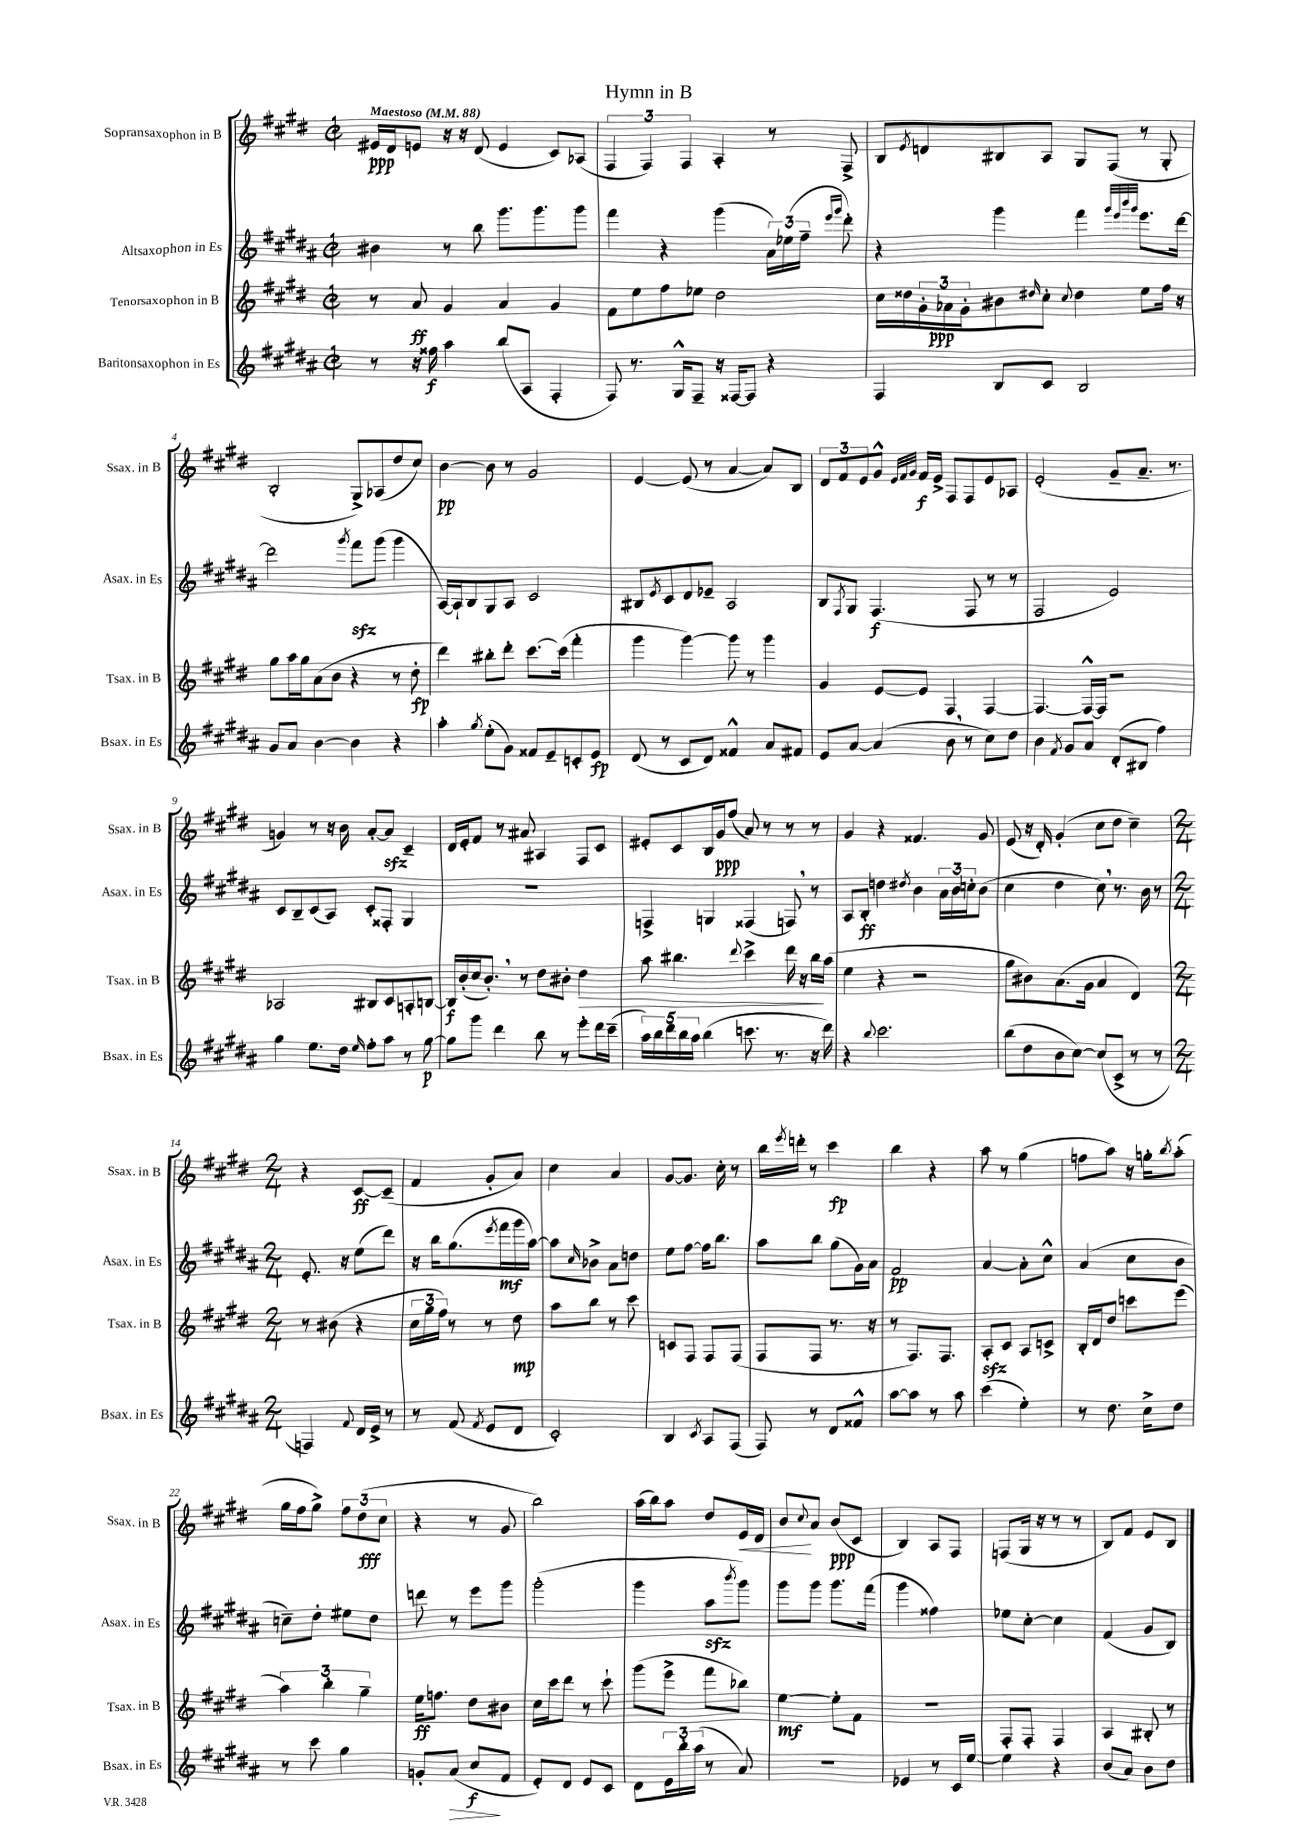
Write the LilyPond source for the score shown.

\header { title = "Hymn in B" }
<<
\new StaffGroup <<
\new Staff = "s0" \with { instrumentName = "Sopransaxophon in B" shortInstrumentName = "Ssax. in B" } {
    \clef treble \key e \major \defaultTimeSignature \time 2/2 \tempo "Maestoso" 4 = 88
    eis'16\ppp dis'16 e'8 r16 r16 dis'8( e'4 cis'8) aes8( |
    \tuplet 3/2 { fis4 fis4) fis4 } a4-. r8 fis8-> |
    b8 \acciaccatura { e'8 } d'8 bis8 a8 gis8 fis8( r8 gis8-. |
    b2-. gis8->) aes8( dis''8 cis''8) |
    b'4~\pp b'8 r8 gis'2 |
    e'4~ e'8( r8 a'4~ a'8) b8 |
    \tuplet 3/2 { dis'8 fis'8 e'8 } gis'8-^ \grace { e'32 fis'32 gis'32 } fis'16\f e'16-> fis8 fis8 e'8 aes8 |
    e'2-.( gis'8-- a'8.-- r8. |
    g'4) r8 r16 b'16 a'8~-. a'8\sfz cis'4-- |
    dis'16 e'16-. fis'8 r8 ais'8 ais4 fis8 cis'8 |
    eis'8-. cis'8 b16 gis'16\ppp fis''8( a'8) r8 r8 r8 |
    gis'4 r4 fisis'4. gis'8 |
    e'8( r16 dis'16-.) gis'4-.( cis''8 dis''8 cis''4--) |
    \numericTimeSignature \time 2/4 r4 cis'8~\ff cis'8--( |
    fis'4 gis'8-. a'8) |
    cis''4 a'4 |
    gis'8~ gis'8. cis''16-. r8 |
    b''16 \acciaccatura { e'''8 } d'''16-. r8 cis'''4\fp |
    b''4 r4 |
    a''8 r8 gis''4( |
    f''8 a''8) r16 g''16-. \acciaccatura { b''8 } a''8-.( |
    gis''16 fis''16 gis''8->) \tuplet 3/2 { fis''8 dis''8\fff( cis''8 } |
    r4 r8 gis'8 |
    b''2) |
    a''16( b''16) a''8 dis''8 e'16\< dis'16 |
    b'8\! \appoggiatura { cis''8 } a'8 b'8\ppp( cis'8 |
    b4) a8 fis8 |
    f8( gis16 r16 r8 r8 |
    b8) fis'8 e'8 b8 \bar "|." |
}
\new Staff = "s1" \with { instrumentName = "Altsaxophon in Es" shortInstrumentName = "Asax. in Es" } {
    \clef treble \key b \major \defaultTimeSignature \time 2/2
    bis'4 r8 b''8 gis'''8. gis'''8. gis'''8 |
    fis'''4 r4 gis'''4( \tuplet 3/2 { ais'16) ees''16( fis''16-- } \grace { e'''16 gis'''16 } dis'''8-.) |
    r4 gis'''4 fis'''4 \grace { gis'''32 e'''32 b'''32 gis'''32 } e'''8. dis'''16~ |
    dis'''2 \acciaccatura { gis'''8 } fis'''8\sfz gis'''8( gis'''4 |
    ais16~) ais16-! b8 gis8 ais8 cis'2 |
    bis8 \acciaccatura { e'8 } cis'8 dis'8 ees'8-- ais2 |
    b8 \acciaccatura { fis8 } gis8 fis4.\f( fis8 r8 r8 |
    fis2 e'2) |
    cis'8 b8-- cis'8( ais8) cis'8-. fisis8-. gis4 |
    R1 |
    f4-> g4 fisis4( f8) \breathe r8 |
    ais8 b8-.\ff d''4 \acciaccatura { dis''8 } b'4 \tuplet 3/2 { ais'16 b'16 c''16-. } b'8( |
    cis''4 dis''4 cis''8) \breathe r8. b'16 r8 |
    \numericTimeSignature \time 2/4 e'8.-. r16 e''8( dis'''8) |
    r16 b''16 gis''8.( \acciaccatura { e'''8 } fis'''16\mf gis'''16 ais''16~) |
    ais''8 \grace { cis''16 } bes'8-> ais'8 d''8 |
    e''8 fis''8~ fis''16 b''8. |
    ais''8 b''8 gis''8( gis'16) ais'16 |
    fis'2\pp |
    ais'4~ ais'8-. cis''8-^ |
    ais'4( cis''8 b'8 |
    c''8--) dis''8-. eis''8 dis''8 |
    d'''8 r8 e'''8 gis'''8 |
    gis'''2-.( |
    gis'''4 ais''8\sfz \acciaccatura { b'''8 } gis'''8) |
    gis'''8 gis'''8 gis'''8. fis'''16( |
    gis'''4 fisis''4) |
    ees''8 cis''8~-. cis''4 |
    fis'4( gis'8 b8) \bar "|." |
}
\new Staff = "s2" \with { instrumentName = "Tenorsaxophon in B" shortInstrumentName = "Tsax. in B" } {
    \clef treble \key e \major \defaultTimeSignature \time 2/2
    r8 a'8\ff gis'4 a'4 gis'4 |
    fis'8 e''8 fis''8 ees''8 dis''2 |
    cis''16 disis''16 \tuplet 3/2 { gis'16-. aes'16\ppp gis'16-. } bis'8 \grace { dis''16 } cis''8-. \appoggiatura { cis''8 } dis''4 e''8 fis''16 r16 |
    gis''8 a''16 gis''16 a'8( b'8 r4 r8 dis''8-.\fp |
    dis'''4) bis''8-. dis'''8-. cis'''8.~ cis'''16( fis'''4-. |
    gis'''4 gis'''4~) gis'''8 r8 gis'''4 |
    gis'4 e'8~ e'8 fis4 fis4~ |
    fis4.~ fis16~-^ fis16 r2 |
    aes2 bis8 cis'8 a8-. b8~ |
    b16\f b'16-.( cis''16 b'8.-.) \breathe r8 dis''8 bis'8-. dis''4\> |
    a''8 bis''4. \appoggiatura { dis'''8 } cis'''4-> dis'''16 r16 bis''16\! a''16( |
    e''4 r4 r2 |
    gis''8 bis'8) a'8.( gis'16 a'4 dis'4) |
    \numericTimeSignature \time 2/4 r8 bis'8( r4 |
    \tuplet 3/2 { cis''16 gis''16 fis''16) } r8 r8 dis''8\mp |
    a''8 b''8 r8 cis'''8 |
    c'8 fis8 fis8 fis8( |
    fis8 fis8 r8. r16 |
    r8 fis8.) fis8. |
    a8-.\sfz cis'8 a8 c'8-> |
    b16-. dis'16 dis''8 c'''8 e'''8( |
    \tuplet 3/2 { a''4) b''4-. gis''4-- } |
    e''16\ff f''8. dis''8 bis'8 |
    cis''16 cis'''16 dis'''8 r8 cis'''8-! |
    gis'''8( e'''8-> fis'''8 bes''8) |
    e''4~\mf e''8-. fis'8 |
    R2 |
    fis8-. fis8-. fis4 |
    a4 bis8-. r8 \bar "|." |
}
\new Staff = "s3" \with { instrumentName = "Baritonsaxophon in Es" shortInstrumentName = "Bsax. in Es" } {
    \clef treble \key b \major \defaultTimeSignature \time 2/2
    r8 r16 fisis''16\f ais''4 b''8( ais8 fis4-. |
    fis8) r8. gis16-^ fis8-- r16 fisis16~ fisis8 r4 |
    fis4 b8 cis'8 b2 |
    gis'8 ais'8 b'4~ b'4 r4 |
    ais''4-. \acciaccatura { gis''8 } e''8-.( gis'8) fisis'8 e'8-- c'8-. e'8\fp |
    dis'8( r8 cis'8 dis'8) fisis'4-^ ais'8 fis'8 |
    e'8 ais'8~ ais'4( b'8 \breathe r8 cis''8) dis''8 |
    b'4 \acciaccatura { fis'8 } gis'8 ais'8 dis'8-.( bis8 fis''4) |
    gis''4 e''8. dis''16 \grace { e''16 } fis''8-. ais''8 r8 gis''8~\p |
    gis''8 gis'''8 dis'''4 b''8 r8 e'''8-. dis'''16 cis'''16--( |
    \tuplet 5/4 { ais''16) b''16 dis'''16 b''16 ais''16 } b''4( c'''8. r8. r16 dis'''16) |
    r4 \appoggiatura { b''8 } cis'''2. |
    b''8( dis''8 b'8 cis''8~) cis''8( cis'8-> r8 r8 |
    \numericTimeSignature \time 2/4 f4) \appoggiatura { fis'8 } dis'16 e'16-> r8 |
    r8 fis'8( \acciaccatura { fis'8 } e'8 dis'8 |
    cis'2-.) |
    b4 \acciaccatura { cis'8 } ais8 fis8( |
    fis8) r8 dis'8 fisis'8-^ |
    ais''8~ ais''8 r8 ais''8 |
    cis'''4( e''4-.) |
    r8 dis''8. cis''16-> dis''8 |
    r8 cis'''8 gis''4 |
    g'8-. ais'8\>( cis''8\f\! fis'8 |
    e'8-.) dis'8 e'8 cis'8 |
    dis'8 \tuplet 3/2 { e'16 b''16-. ais''16( } r8 ais'8) |
    r2 |
    ees'4 r8 cis'16 e''16~ |
    e''4 r4 |
    b'8( ais'8) b'8 dis''8 \bar "|." |
}
>>
>>
